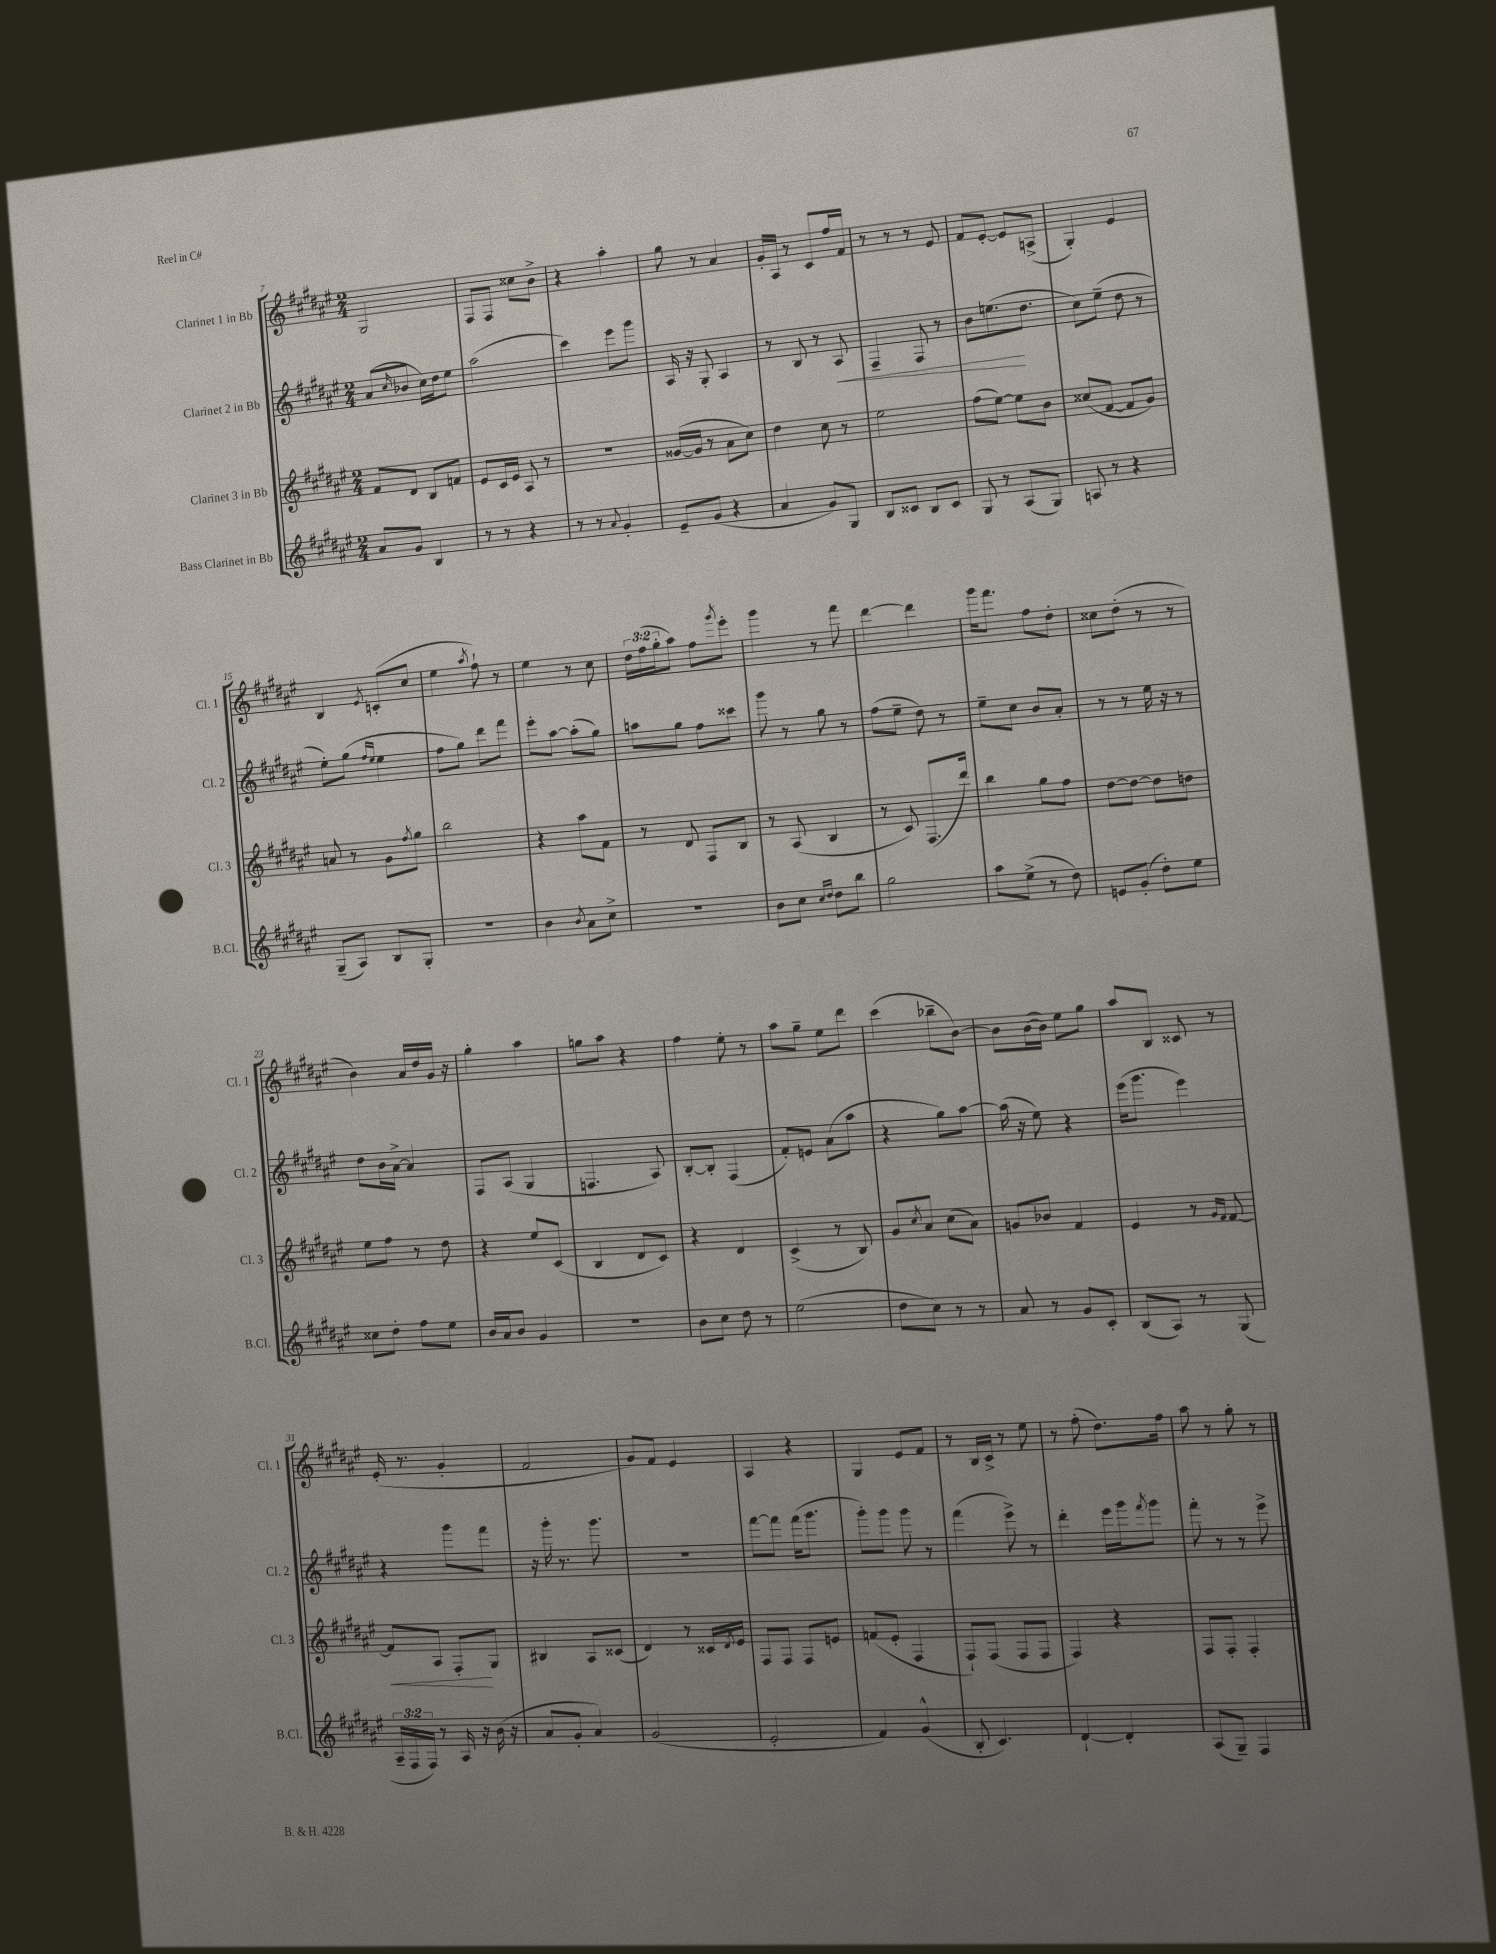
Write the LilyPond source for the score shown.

<<
\new StaffGroup <<
\new Staff = "s0" \with { instrumentName = "Clarinet 1 in Bb" shortInstrumentName = "Cl. 1" } {
    \clef treble \key fis \major \numericTimeSignature \time 2/4 \override Staff.TupletNumber.text = #tuplet-number::calc-fraction-text
    gis2 |
    fis8 fis8 cisis''8 b'8-> |
    r4 ais''4-. |
    gis''8 r8 ais'4 |
    gis'16-. ais16 r8 cis'8 fis''16 fis'16 |
    r8 r8 r8 eis'8 |
    fis'8 eis'8~-. eis'8 a8->( |
    gis4-.) eis'4 |
    b4 \acciaccatura { eis'8 } c'8-.( cis''8 |
    eis''4 \acciaccatura { ais''8 } fis''8-!) r8 |
    eis''4 r8 cis''8 |
    \tuplet 3/2 { dis''16 fis''16( gis''16-. } ais''8) fis''8 \acciaccatura { gis'''8 } eis'''8-. |
    gis'''4 r8 fis'''8 |
    dis'''4~ dis'''4 |
    gis'''16 fis'''8. fis''8 dis''8-. |
    cisis''8 dis''8-.( r8 r8 |
    b'4) ais'16 dis''16 gis'16 r16 |
    gis''4-. ais''4 |
    g''8 ais''8 r4 |
    fis''4 eis''8-. r8 |
    ais''8 gis''8-- eis''8 dis'''8 |
    cis'''4( bes''8-- b'8~) |
    b'8 b'16~( b'16) eis''8 gis''8 |
    ais''8 b8 cisis'8 r8 |
    eis'16-.( r8. gis'4-. |
    fis'2 |
    gis'8) fis'8 eis'4 |
    ais4 r4 |
    gis4 eis'8 fis'8 |
    r8 b16 cis'16-> r8 eis''8 |
    r8 fis''8-.( dis''8.) fis''16 |
    ais''8 r8 gis''8-. r8 \bar "|." |
}
\new Staff = "s1" \with { instrumentName = "Clarinet 2 in Bb" shortInstrumentName = "Cl. 2" } {
    \clef treble \key fis \major \numericTimeSignature \time 2/4
    ais'8( \grace { cis''16 } bes'8 cis''16) dis''16 eis''8 |
    ais''2( |
    cis'''4) eis'''8 gis'''8 |
    ais16 r16 gis8-. ais4 |
    r8 b8 r8 ais8\< |
    fis4-- fis8 r8 |
    b'8 e''8.\!( dis''8. |
    cis''8) eis''8--( dis''8 r8 |
    eis''8-.) gis''8( \grace { fis''16 eis''16 } eis''4 |
    fis''8 gis''8) dis'''8 fis'''8 |
    eis'''8-. ais''8~ ais''8-.( gis''8) |
    a''8 gis''8 fis''8 cisis'''8 |
    gis'''8 r8 gis''8 r8 |
    fis''8( eis''8-- dis''8) r8 |
    eis''8-- cis''8 b'8 ais'8-. |
    r8 r8 eis''16 r16 r8 |
    dis''8 b'16 ais'16~-> ais'4 |
    fis8 ais8( gis4 |
    f4. ais8) |
    b8~-. b8-. fis4( |
    fis'8-.) e'8 ais'8( ais''8 |
    r4 gis''8) ais''8~ |
    ais''16( r16 eis''8) r4 |
    eis'''16( gis'''8. eis'''4) |
    r4 gis'''8 fis'''8 |
    r16 gis'''16-. r8. gis'''8. |
    R2 |
    fis'''8~ fis'''8 fis'''16( gis'''8. |
    gis'''8-.) gis'''8 gis'''8 r8 |
    fis'''4( eis'''8->) r8 |
    dis'''4-. eis'''16 gis'''16 \acciaccatura { fis'''8 } gis'''8 |
    fis'''8-. r8 r8 eis'''8-> \bar "|." |
}
\new Staff = "s2" \with { instrumentName = "Clarinet 3 in Bb" shortInstrumentName = "Cl. 3" } {
    \clef treble \key fis \major \numericTimeSignature \time 2/4
    fis'8 dis'8 b8 f'8 |
    eis'8 cis'16 eis'16 ais8 r8 |
    R2 |
    gisis'16~( gisis'16 r8 ais'8 cis''8) |
    dis''4 cis''8 r8 |
    eis''2 |
    fis''8( eis''8~) eis''8 b'8 |
    cisis''8( fis'8~ fis'8 gis'8) |
    a'8 r8 gis'8 \acciaccatura { fis''8 } gis''8 |
    b''2 |
    r4 ais''8 fis'8 |
    r8 dis'8 fis8 b8 |
    r8 ais8( b4 |
    r8 cis'8) fis8.( dis'''16) |
    b''4 gis''8 fis''8 |
    dis''8~ dis''8~ dis''8 d''8 |
    eis''8 fis''8 r8 dis''8 |
    r4 eis''8 cis'8( |
    b4 dis'8 cis'8) |
    r4 dis'4 |
    cis'4->( r8 b8) |
    gis'8 \acciaccatura { cis''8 } ais'8 cis''8( ais'8) |
    g'8 bes'8 fis'4 |
    eis'4 r8 \grace { gis'16 fis'16 } fis'8~ |
    fis'8\< ais8 fis8-.\! gis8 |
    bis4 ais8 cisis'8( |
    dis'4) r8 cisis'16 \acciaccatura { dis'8 } eis'16 |
    fis8 fis8 fis8 e'8 |
    f'8( eis'8-. fis4 |
    fis8-!) fis8( fis8 fis8 |
    fis4) r4 |
    fis8 fis8-. fis4-. \bar "|." |
}
\new Staff = "s3" \with { instrumentName = "Bass Clarinet in Bb" shortInstrumentName = "B.Cl." } {
    \clef treble \key fis \major \numericTimeSignature \time 2/4 \override Staff.TupletNumber.text = #tuplet-number::calc-fraction-text
    ais'8 gis'8 b4 |
    r8 r8 r4 |
    r8 r8 \appoggiatura { ais'8 } gis'4-. |
    eis'8-- gis'8( r4 |
    ais'4 gis'8) gis8 |
    b8 cisis'8 b8 cisis'8 |
    gis8 r8 ais8( gis8) |
    a8 r8 r4 |
    gis8--( ais8) b8 gis8-. |
    R2 |
    b'4 \acciaccatura { b'8 } ais'8 cis''8-> |
    r2 |
    b'8 cis''8 \grace { cis''16 dis''16 } dis''8 b''8 |
    gis''2 |
    ais''8 eis''8->( r8 dis''8) |
    e'8 gis'8-.( dis''8-.) eis''8 |
    cisis''8 dis''8-. fis''8 eis''8 |
    b'16 ais'16 b'8 gis'4 |
    R2 |
    b'8 cis''8 dis''8 r8 |
    eis''2( |
    dis''8 cis''8) r8 r8 |
    ais'8 r8 gis'8 cis'8-. |
    b8( ais8) r8 gis8( |
    \tuplet 3/2 { ais16-- fis16 fis16) } r8 ais16 r16 b'16( r16 |
    ais'8 gis'8-. ais'4) |
    gis'2( |
    eis'2-. |
    fis'4) gis'4-^( |
    b8-. cis'4.) |
    dis'4~-! dis'4-. |
    ais8( gis8--) fis4 \bar "|." |
}
>>
>>
\layout { \context { \Score currentBarNumber = #7 } }
